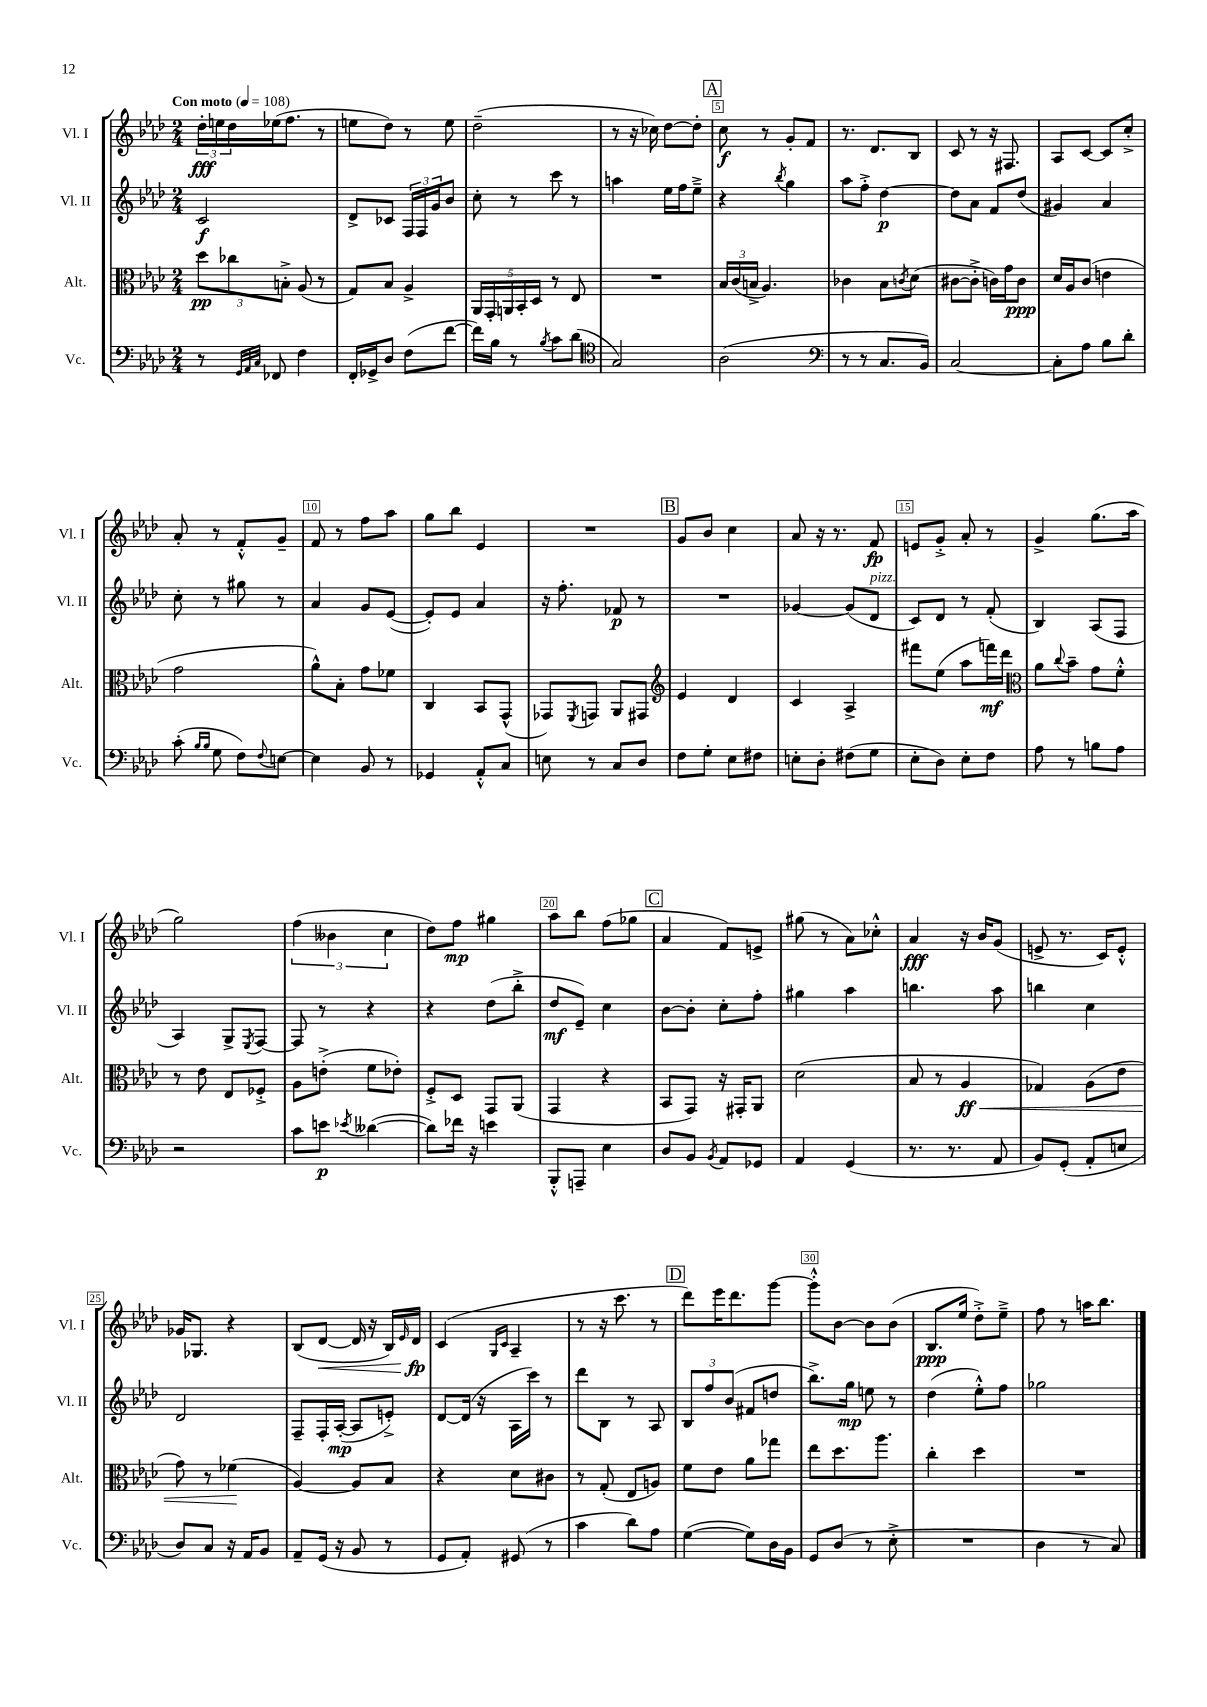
<<
\new StaffGroup <<
\new Staff = "s0" \with { instrumentName = "Vl. I" shortInstrumentName = "Vl. I" } {
    \clef treble \key aes \major \numericTimeSignature \time 2/4 \tempo "Con moto" 4 = 108
    \tuplet 3/2 { des''16-.\fff e''16 des''16 } ees''16( f''8. r8 |
    e''8 des''8) r8 e''8 |
    des''2--( |
    r8 r16 ces''16) des''8~ des''8-. |
    \mark \markup { \box "A" } c''8\f r8 g'8-. f'8 |
    r8. des'8. bes8 |
    c'8 r8 r16 fis8. |
    aes8 c'8~ c'8 c''8-.-> |
    aes'8-. r8 f'8-.-^ g'8-- |
    f'8 r8 f''8 aes''8 |
    g''8 bes''8 ees'4 |
    R2 |
    \mark \markup { \box "B" } g'8 bes'8 c''4 |
    aes'8 r16 r8. f'8\fp |
    e'8 g'8-.-> aes'8-. r8 |
    g'4-> g''8.( aes''16 |
    g''2) |
    \tuplet 3/2 { f''4( beses'4 c''4 } |
    des''8) f''8\mp gis''4 |
    aes''8 bes''8 f''8( ges''8 |
    \mark \markup { \box "C" } aes'4 f'8) e'8-> |
    gis''8( r8 aes'8) ces''8-.-^ |
    aes'4\fff r16 bes'16 g'8( |
    e'8-> r8. c'16) e'8-.-^ |
    ges'16 ges8. r4 |
    bes8( des'8~\< des'16 r16 bes16) \grace { ees'16 } des'16\fp\! |
    c'4( \grace { g16 c'16 } aes4-- |
    r8 r16 c'''8. r8 |
    \mark \markup { \box "D" } des'''8) ees'''16 des'''8. g'''8~ |
    g'''8-.-^ bes'8~ bes'8 bes'8( |
    bes8.\ppp ees''16 des''8-.->) ees''8---> |
    f''8 r8 a''16 bes''8. \bar "|." |
}
\new Staff = "s1" \with { instrumentName = "Vl. II" shortInstrumentName = "Vl. II" } {
    \clef treble \key aes \major \numericTimeSignature \time 2/4
    c'2\f |
    des'8-> ces'8 \tuplet 3/2 { f16 f16 g'16 } bes'8 |
    c''8-. r8 c'''8 r8 |
    a''4 ees''16 f''16 ees''8---> |
    \mark \markup { \box "A" } r4 \acciaccatura { bes''8 } g''4 |
    aes''8 f''8-.-> des''4~\p |
    des''8 aes'8 f'8 des''8( |
    gis'4) aes'4 |
    c''8-. r8 gis''8 r8 |
    aes'4 g'8 ees'8~( |
    ees'8-.) ees'8 aes'4 |
    r16 f''8.-. fes'8\p r8 |
    \mark \markup { \box "B" } R2 |
    ges'4~ ges'8( des'8^\markup { \italic "pizz." } |
    c'8) des'8 r8 f'8-.( |
    bes4) aes8( f8 |
    aes4) g8-> \acciaccatura { ees8 } f8~ |
    f8 r8 r4 |
    r4 des''8( bes''8-.-> |
    des''8\mf ees'8--) c''4 |
    \mark \markup { \box "C" } bes'8~ bes'8-. c''8-. f''8-. |
    gis''4 aes''4 |
    b''4. aes''8 |
    b''4 c''4 |
    des'2 |
    f8-- f16-. aes16~-.\mp( aes8 e'8-.->) |
    des'8~ des'16( r16 aes16 c'''16) r8 |
    des'''8 bes8 r8 aes8 |
    \mark \markup { \box "D" } \tuplet 3/2 { bes8 f''8 bes'8( } fis'8 d''8 |
    bes''8.->) g''16\mp e''8 r8 |
    des''4( ees''8-.-^) f''8 |
    ges''2 \bar "|." |
}
\new Staff = "s2" \with { instrumentName = "Alt." shortInstrumentName = "Alt." } {
    \clef alto \key aes \major \numericTimeSignature \time 2/4
    \tuplet 3/2 { des''8\pp ces''8 b8-.-> } aes8( r8 |
    g8) bes8 aes4-> |
    \tuplet 5/4 { aes,16 g,16-. a,16 bes,16-. des16 } r8 ees8 |
    R2 |
    \mark \markup { \box "A" } \tuplet 3/2 { bes16 c'16( b16-> } aes4.) |
    ces'4 bes8 \acciaccatura { c'8 } des'8( |
    cis'8~ cis'8-.-> c'16) g'16 c'8\ppp |
    des'16 aes16 c'8( e'4 |
    g'2 |
    aes'8-^) bes8-. g'8 fes'8 |
    c4 bes,8 g,8-^( |
    ges,8) \acciaccatura { f,8 } g,8 aes,8 gis,8 |
    \mark \markup { \box "B" } \clef treble ees'4 des'4 |
    c'4 aes4-> |
    fis'''8 ees''8( aes''8 f'''16\mf) des'''16 |
    \clef alto aes'8 \appoggiatura { c''8 } bes'8-- g'8 f'8-.-^ |
    r8 ees'8 ees8 fes8-.-> |
    aes8 e'8-.->( f'8 ees'8-.) |
    f8-.-> des8 g,8 aes,8( |
    g,4 r4 |
    \mark \markup { \box "C" } bes,8 g,8) r16 gis,16-. aes,8 |
    des'2( |
    bes8 r8 aes4\ff\< |
    ges4) aes8( ees'8 |
    g'8) r8 fes'4\!( |
    aes4~) aes8 bes8 |
    r4 des'8 cis'8 |
    r8 g8-.( ees8 a8) |
    \mark \markup { \box "D" } f'8 ees'8 aes'8 ges''8 |
    ees''8 des''8. aes''8. |
    c''4-. des''4 |
    R2 \bar "|." |
}
\new Staff = "s3" \with { instrumentName = "Vc." shortInstrumentName = "Vc." } {
    \clef bass \key aes \major \numericTimeSignature \time 2/4
    r8 \grace { g,32 aes,32 c32 } fes,8 f4 |
    f,16-. ges,16-> des8 f8( f'8~ |
    f'16) bes16 r8 \acciaccatura { bes8 } c'8 des'8( |
    \clef tenor g2) |
    \mark \markup { \box "A" } aes2( |
    \clef bass r8 r8 c8. bes,16) |
    c2~ |
    c8-. aes8 bes8 des'8-. |
    c'8-.( \grace { bes16 bes16 } g8 f8) \appoggiatura { f8 } e8~ |
    e4 bes,8 r8 |
    ges,4 aes,8-.-^ c8 |
    e8 r8 c8 des8 |
    \mark \markup { \box "B" } f8 g8-. ees8 fis8 |
    e8-. des8-. fis8( g8 |
    ees8-. des8) ees8-. f8 |
    aes8 r8 b8 aes8 |
    r2 |
    c'8 e'8\p \acciaccatura { ees'8 } deses'4~( |
    deses'8) fes'16 r16 e'4 |
    bes,,8-.-^ a,,8-- ees4 |
    \mark \markup { \box "C" } des8 bes,8 \acciaccatura { bes,8 } aes,8 ges,8 |
    aes,4 g,4( |
    r8. r8. aes,8 |
    bes,8) g,8-.( aes,8-. e8 |
    des8) c8 r16 aes,16 bes,8 |
    aes,8-- g,16( r16 bes,8 r8 |
    g,8 aes,8-.) gis,8( r8 |
    c'4 des'8) aes8 |
    \mark \markup { \box "D" } g4~( g8) des16 bes,16 |
    g,8 des8( r8 ees8-.-> |
    R2 |
    des4 r8 c8) \bar "|." |
}
>>
>>
\layout { \context { \Score \override BarNumber.break-visibility = ##(#f #t #t) barNumberVisibility = #(every-nth-bar-number-visible 5) \override BarNumber.stencil = #(make-stencil-boxer 0.1 0.3 ly:text-interface::print) } }
